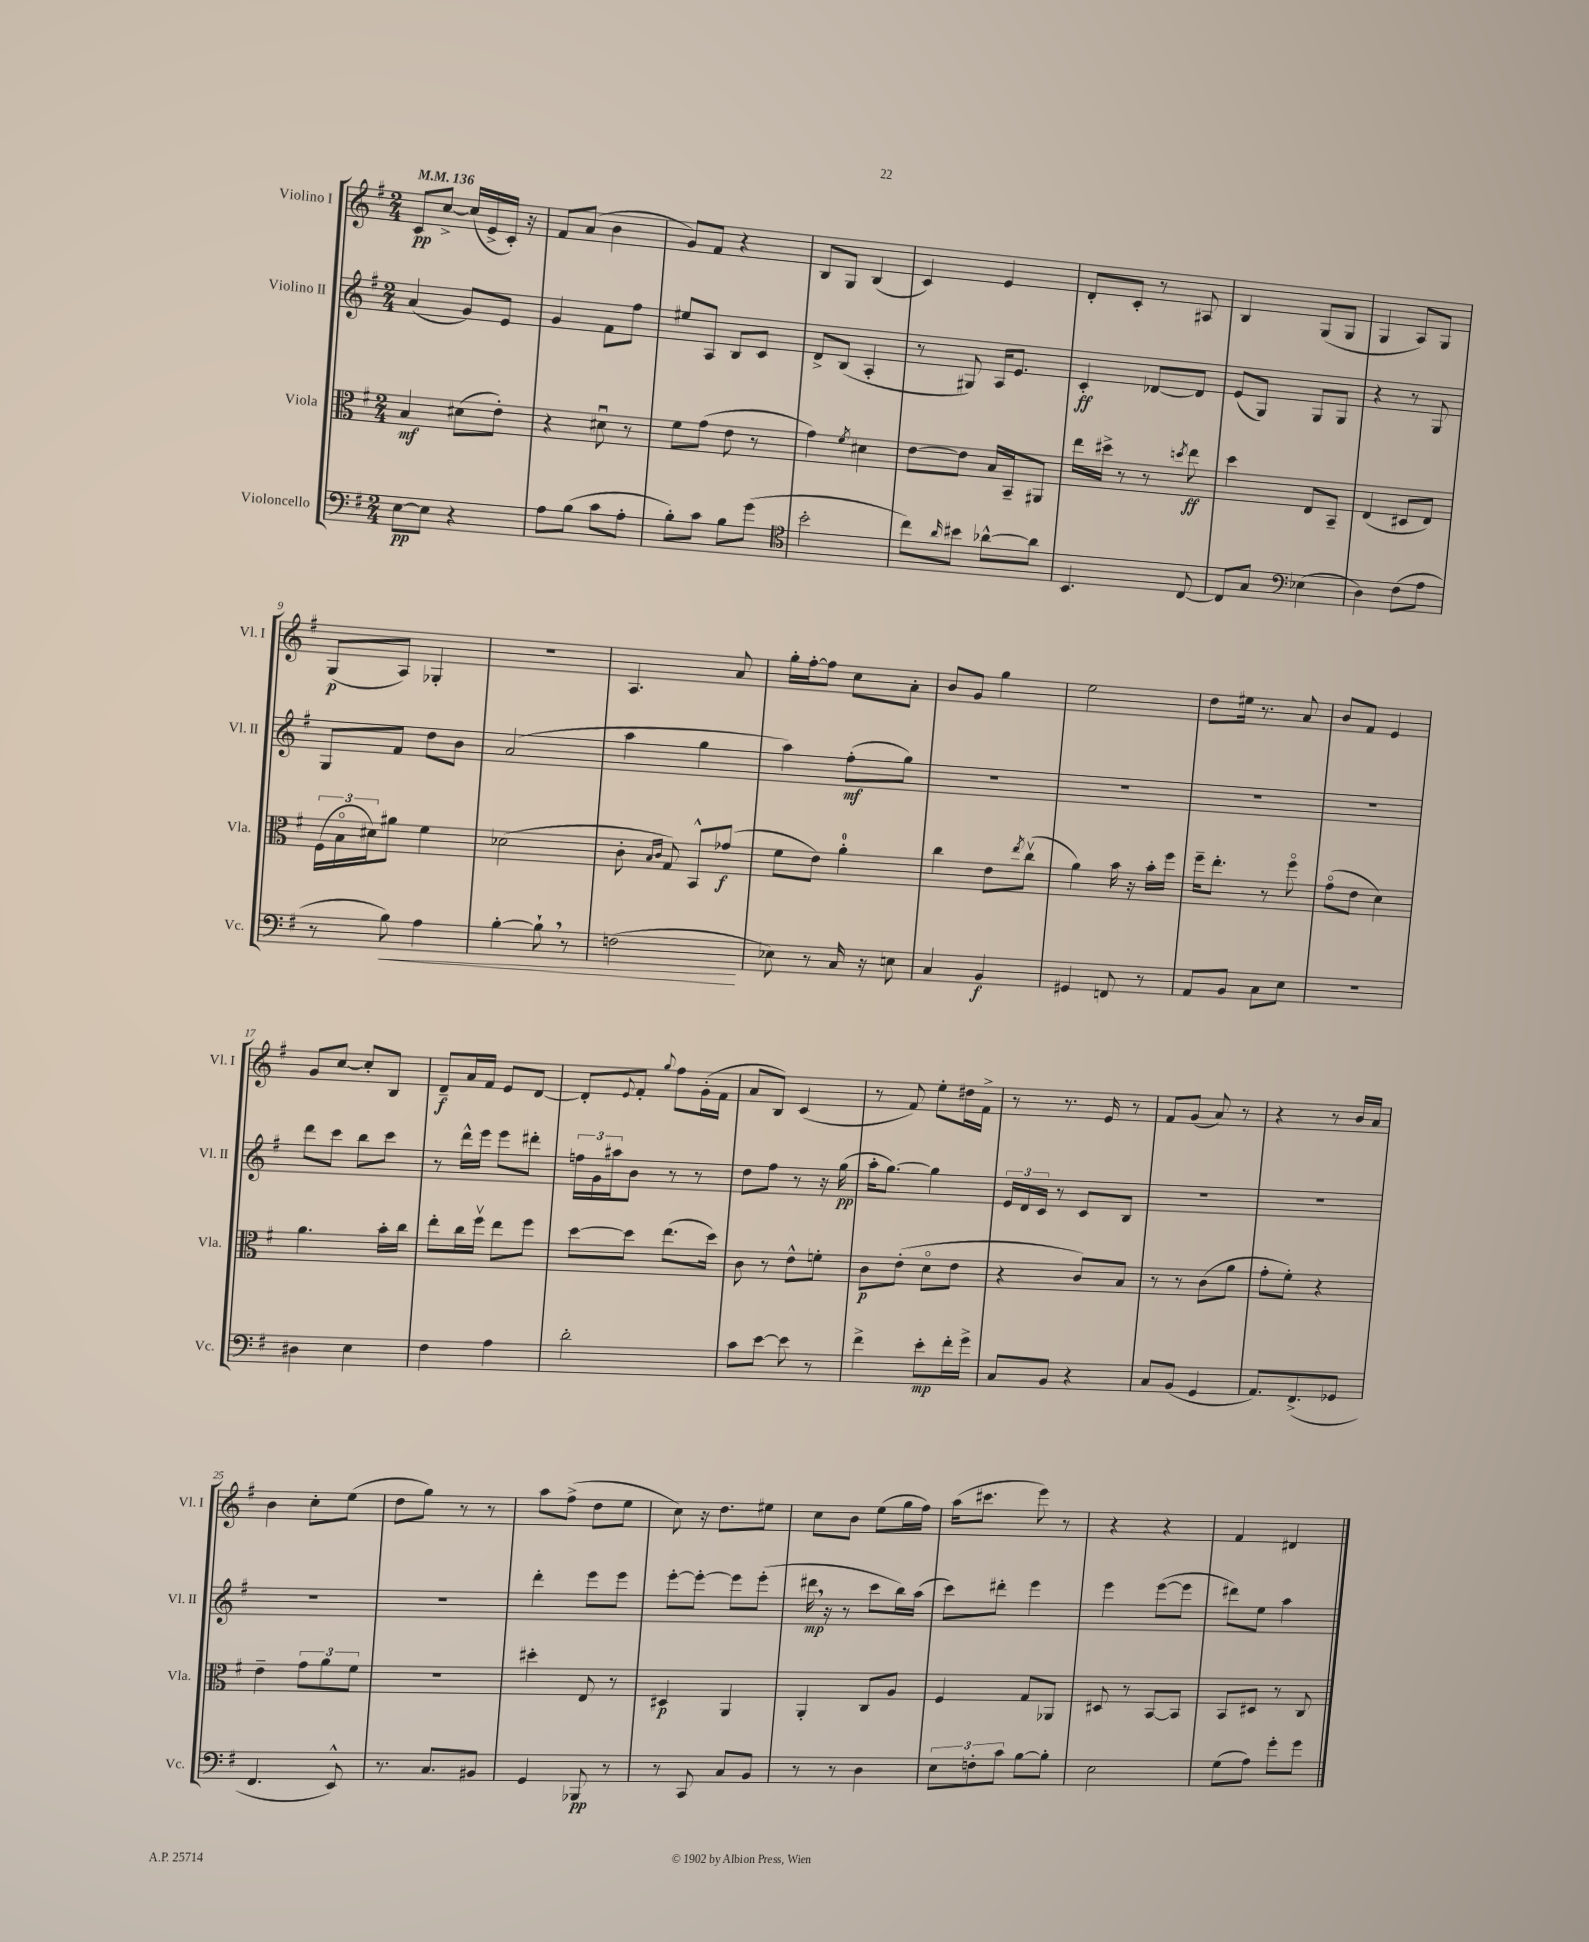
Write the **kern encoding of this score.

**kern	**dynam	**kern	**dynam	**kern	**dynam	**kern	**dynam
*part4	*part4	*part3	*part3	*part2	*part2	*part1	*part1
*staff4	*staff4	*staff3	*staff3	*staff2	*staff2	*staff1	*staff1
*I"Violoncello	*	*I"Viola	*	*I"Violino II	*	*I"Violino I	*
*I'Vc.	*	*I'Vla.	*	*I'Vl. II	*	*I'Vl. I	*
*clefF4	*	*clefC3	*	*clefG2	*	*clefG2	*
*k[f#]	*	*k[f#]	*	*k[f#]	*	*k[f#]	*
*M2/4	*	*M2/4	*	*M2/4	*	*M2/4	*
*MM136	*	*MM136	*	*MM136	*	*MM136	*
=1	=1	=1	=1	=1	=1	=1	=1
[8E\L	pp	4B/	mf	(4a/	.	8c/L	pp
8E\J]	.	.	.	.	.	[8cc^/J	.
4r	.	(8d#X\L	.	8g/L)	.	(16cc/LL]	.
.	.	.	.	.	.	16e^/	.
.	.	8e'\J)	.	8e/J	.	16c'/JJ)	.
.	.	.	.	.	.	16r	.
=2	=2	=2	=2	=2	=2	=2	=2
8A\L	.	4r	.	4g/	.	8f#/L	.
(8B\J	.	.	.	.	.	(8a/J	.
8c\L	.	8d#Xu\	.	8f#\L	.	4b\	.
8A'\J	.	8r	.	8ff#\J	.	.	.
=3	=3	=3	=3	=3	=3	=3	=3
8B'\L)	.	8f#\L	.	8ee#X/L	.	8g/L)	.
8c\J	.	(8g\J	.	8A/J	.	8f#/J	.
8B\L	.	8e\	.	8B/L	.	4r	.
(8g\J	.	8r	.	8c/J	.	.	.
=4	=4	=4	=4	=4	=4	=4	=4
*clefC4	*	*	*	*	*	*	*
2b'\	.	4g\)	.	8d^/L	.	8B/L	.
.	.	.	.	(8B/J	.	8G/J	.
.	.	8qf#/	.	.	.	.	.
.	.	4d#X\	.	4A'/	.	(4B/	.
=5	=5	=5	=5	=5	=5	=5	=5
8cc\L)	.	[8e\L	.	8r	.	4c/)	.
16qqa/	.	.	.	.	.	.	.
8b#X\J	.	8e\J]	.	8G#X/)	.	.	.
[8a-X^^\L	.	16B/LL	.	16A/KL	.	4e/	.
.	.	16BB~/J	.	8.e/J	.	.	.
8a-\J]	.	8AA#X/J	.	.	.	.	.
=6	=6	=6	=6	=6	=6	=6	=6
4.BB/	.	16ee\LL	.	4c'/	ff	8d'/L	.
.	.	16dd#X^\JJ	.	.	.	.	.
.	.	8r	.	.	.	8c'/J	.
.	.	8r	.	[8d-X/L	.	8r	.
.	.	8qddn/	.	.	.	.	.
[8C/	.	8ee\	ff	8d-/J]	.	8A#X/	.
=7	=7	=7	=7	=7	=7	=7	=7
8C/L]	.	4dd\	.	(8e/L	.	4B/	.
8G/J	.	.	.	8G/J)	.	.	.
*clefF4	*	*	*	*	*	*	*
(4E-X\	.	8E/L	.	8G/L	.	(8G/L	.
.	.	8BB~/J	.	8G/J	.	8G/J	.
=8	=8	=8	=8	=8	=8	=8	=8
4D\)	.	(4E/	.	4r	.	4G/	.
(8F#\L	.	8D#X/L	.	8r	.	8A/L)	.
8A\J	.	8E/J)	.	8G/	.	8G/J	.
!!LO:LB:g=z
=9	=9	=9	=9	=9	=9	=9	=9
8r	.	(24F#\LL	.	8G/L	.	(8G/L	p
.	.	24B\	.	.	.	.	.
.	.	24d#X\J)	.	.	.	.	.
!	!LO:HP:b	!	!	!	!	!	!
8B\)	<	8a#X\J	.	8f#/J	.	8A/J)	.
4A\	.	4f#\	.	8dd\L	.	4G-X'/	.
.	.	.	.	8b\J	.	.	.
=10	=10	=10	=10	=10	=10	=10	=10
[4B'\	.	(2d-X\	.	(2a/	.	2r	.
8B`,\]	.	.	.	.	.	.	.
8r	.	.	.	.	.	.	.
=11	=11	=11	=11	=11	=11	=11	=11
(2Fn\	.	8c'\	.	4aa\	.	4.A/	.
.	.	16qqB/LL	.	.	.	.	.
.	.	16qqc/JJ	.	.	.	.	.
.	.	8G/)	.	.	.	.	.
.	.	8BB^^/L	.	4gg\	.	.	.
.	.	(8g-X/J	f	.	.	8a/	.
.	[	.	.	.	.	.	.
=12	=12	=12	=12	=12	=12	=12	=12
8E-X\)	.	8f#\L	.	4aa\)	.	16gg'\LL	.
.	.	.	.	.	.	[16ff#'\J	.
8r	.	8e\J)	.	.	.	8ff#\J]	.
16C/	.	4a'\	.	(8ff#'\L	mf	8cc\L	.
16r	.	.	.	.	.	.	.
8En\	.	.	.	8gg\J)	.	8a'\J	.
=13	=13	=13	=13	=13	=13	=13	=13
4C/	.	4cc\	.	2r	.	8b/L	.
.	.	.	.	.	.	8g/J	.
4BB/	f	8e\L	.	.	.	4gg\	.
.	.	8qee/	.	.	.	.	.
.	.	(8ccv\J	.	.	.	.	.
=14	=14	=14	=14	=14	=14	=14	=14
4GG#X/	.	4a\)	.	2r	.	2ee\	.
8FFn/	.	16b\	.	.	.	.	.
.	.	16r	.	.	.	.	.
8r	.	16b'\LL	.	.	.	.	.
.	.	16ff#\JJ	.	.	.	.	.
=15	=15	=15	=15	=15	=15	=15	=15
8AA/L	.	16ff#~\KL	.	2r	.	8dd\L	.
.	.	8.ee'\J	.	.	.	.	.
8BB/J	.	.	.	.	.	16ee#X\Jk	.
.	.	.	.	.	.	8.r	.
8C\L	.	8r	.	.	.	.	.
8E\J	.	8ff#\	.	.	.	8a/	.
=16	=16	=16	=16	=16	=16	=16	=16
2r	.	(8g\L	.	2r	.	8b/L	.
.	.	8e\J	.	.	.	8f#/J	.
.	.	4d\)	.	.	.	4e/	.
!!LO:LB:g=z
=17	=17	=17	=17	=17	=17	=17	=17
4D#X\	.	4.a\	.	8ddd\L	.	8g/L	.
.	.	.	.	8ccc\J	.	[8cc/J	.
4E\	.	.	.	8bb\L	.	8cc'/L]	.
.	.	16b'\LL	.	8ccc\J	.	8B/J	.
.	.	16cc\JJ	.	.	.	.	.
=18	=18	=18	=18	=18	=18	=18	=18
4F#\	.	8ee'\L	.	8r	.	8d~/L	f
.	.	16cc\L	.	16ddd^^\LL	.	16a/L	.
.	.	16ff#v\JJ	.	16eee\JJ	.	16f#/JJ	.
4A\	.	8ee\L	.	8eee\L	.	8e/L	.
.	.	8ff#\J	.	8ddd#X'\J	.	[8d/J	.
=19	=19	=19	=19	=19	=19	=19	=19
2d'\	.	[8dd\L	.	24ffn\LL	.	8d'/L]	.
.	.	.	.	24g\	.	.	.
.	.	.	.	24aa#X\J	.	.	.
.	.	.	.	.	.	8qqe/	.
.	.	8dd\J]	.	8b\J	.	8f#'/J	.
.	.	.	.	.	.	8qqgg/	.
.	.	(8.ee\L	.	8r	.	8ff#\L	.
.	.	.	.	8r	.	(16g'\L	.
.	.	16dd\Jk)	.	.	.	16f#\JJ	.
=20	=20	=20	=20	=20	=20	=20	=20
8c\L	.	8c\	.	8dd\L	.	8a/L	.
[8e\J	.	8r	.	8ff#\J	.	8B/J)	.
8e\]	.	8e^^\L	.	8r	.	(4c/	.
8r	.	8fn'\J	.	16r	.	.	.
.	.	.	.	(16gg\	pp	.	.
=21	=21	=21	=21	=21	=21	=21	=21
4f#^\	.	8c\L	p	16aa'\KL	.	8r	.
.	.	.	.	[8.gg\J)	.	.	.
.	.	(8e'\J	.	.	.	8f#/)	.
8e'\L	mp	8d\L	.	4gg\]	.	8ee'\L	.
16f#'\L	.	8e\J	.	.	.	16dd#X\L	.
16g^\JJ	.	.	.	.	.	16f#^\JJ	.
=22	=22	=22	=22	=22	=22	=22	=22
8C/L	.	4r	.	24e/LL	.	8r	.
.	.	.	.	24d/	.	.	.
.	.	.	.	24c/JJ	.	.	.
8BB/J	.	.	.	8r	.	8.r	.
4r	.	8c/L)	.	8c/L	.	.	.
.	.	.	.	.	.	16e/	.
.	.	8B/J	.	8B/J	.	8r	.
=23	=23	=23	=23	=23	=23	=23	=23
8C/L	.	8r	.	2r	.	8f#/L	.
(8BB/J	.	8r	.	.	.	(8g/J	.
4GG/	.	(8c\L	.	.	.	8a/)	.
.	.	8a\J	.	.	.	8r	.
=24	=24	=24	=24	=24	=24	=24	=24
8.AA/L)	.	8g'\L	.	2r	.	4r	.
.	.	8f#'\J)	.	.	.	.	.
(8.FF#^/	.	.	.	.	.	.	.
.	.	4r	.	.	.	8r	.
8GG-X/J	.	.	.	.	.	16b/LL	.
.	.	.	.	.	.	16a/JJ	.
!!LO:LB:g=z
=25	=25	=25	=25	=25	=25	=25	=25
4.FF#/	.	4e~\	.	2r	.	4b\	.
.	.	12g\L	.	.	.	8cc'\L	.
.	.	12a\	.	.	.	.	.
8EE^^/)	.	.	.	.	.	(8ee\J	.
.	.	12f#\J	.	.	.	.	.
=26	=26	=26	=26	=26	=26	=26	=26
8.r	.	2r	.	2r	.	8dd\L	.
.	.	.	.	.	.	8gg\J)	.
8.C/L	.	.	.	.	.	.	.
.	.	.	.	.	.	8r	.
8BB#X/J	.	.	.	.	.	8r	.
=27	=27	=27	=27	=27	=27	=27	=27
4GG/	.	4dd#X'\	.	4ddd'\	.	8aa\L	.
.	.	.	.	.	.	(8ff#^\J	.
8BBB-X/	pp	8E/	.	8eee\L	.	8dd\L	.
8r	.	8r	.	8eee\J	.	8ee\J	.
=28	=28	=28	=28	=28	=28	=28	=28
8r	.	4D#X/	p	[8eee'\L	.	8cc\)	.
8CC/	.	.	.	8eee'\J_	.	16r	.
.	.	.	.	.	.	8.dd\L	.
8C/L	.	4AA/	.	8eee\L]	.	.	.
8BB/J	.	.	.	(8eee'\J	.	8ee#X\J	.
=29	=29	=29	=29	=29	=29	=29	=29
8r	.	4AA'/	.	16ddd#X,\	mp	8cc\L	.
.	.	.	.	16r	.	.	.
8r	.	.	.	8r	.	8b\J	.
4D\	.	8C/L	.	8ccc\L	.	(8ee\L	.
.	.	8A/J	.	16bb\L)	.	16gg\L	.
.	.	.	.	(16aa\JJ	.	16ff#\JJ)	.
=30	=30	=30	=30	=30	=30	=30	=30
12E\L	.	4F#/	.	8ccc\L)	.	(16aa\KL	.
.	.	.	.	.	.	8.ccc#X\J	.
12Fn'\	.	.	.	.	.	.	.
.	.	.	.	8ddd#X'\J	.	.	.
12c\J	.	.	.	.	.	.	.
[8B\L	.	8G/L	.	4eee\	.	8eee\)	.
8B'\J]	.	8AA-X/J	.	.	.	8r	.
=31	=31	=31	=31	=31	=31	=31	=31
2E\	.	8D#X/	.	4eee\	.	4r	.
.	.	8r	.	.	.	.	.
.	.	[8BB/L	.	([8eee\L	.	4r	.
.	.	8BB/J]	.	8eee\J]	.	.	.
=32	=32	=32	=32	=32	=32	=32	=32
(8G\L	.	8BB/L	.	8ddd#X\L)	.	4f#/	.
8A\J)	.	8D#X/J	.	8ee\J	.	.	.
8g'\L	.	8r	.	4aa\	.	4d#X/	.
8g\J	.	8C/	.	.	.	.	.
==	==	==	==	==	==	==	==
*-	*-	*-	*-	*-	*-	*-	*-
